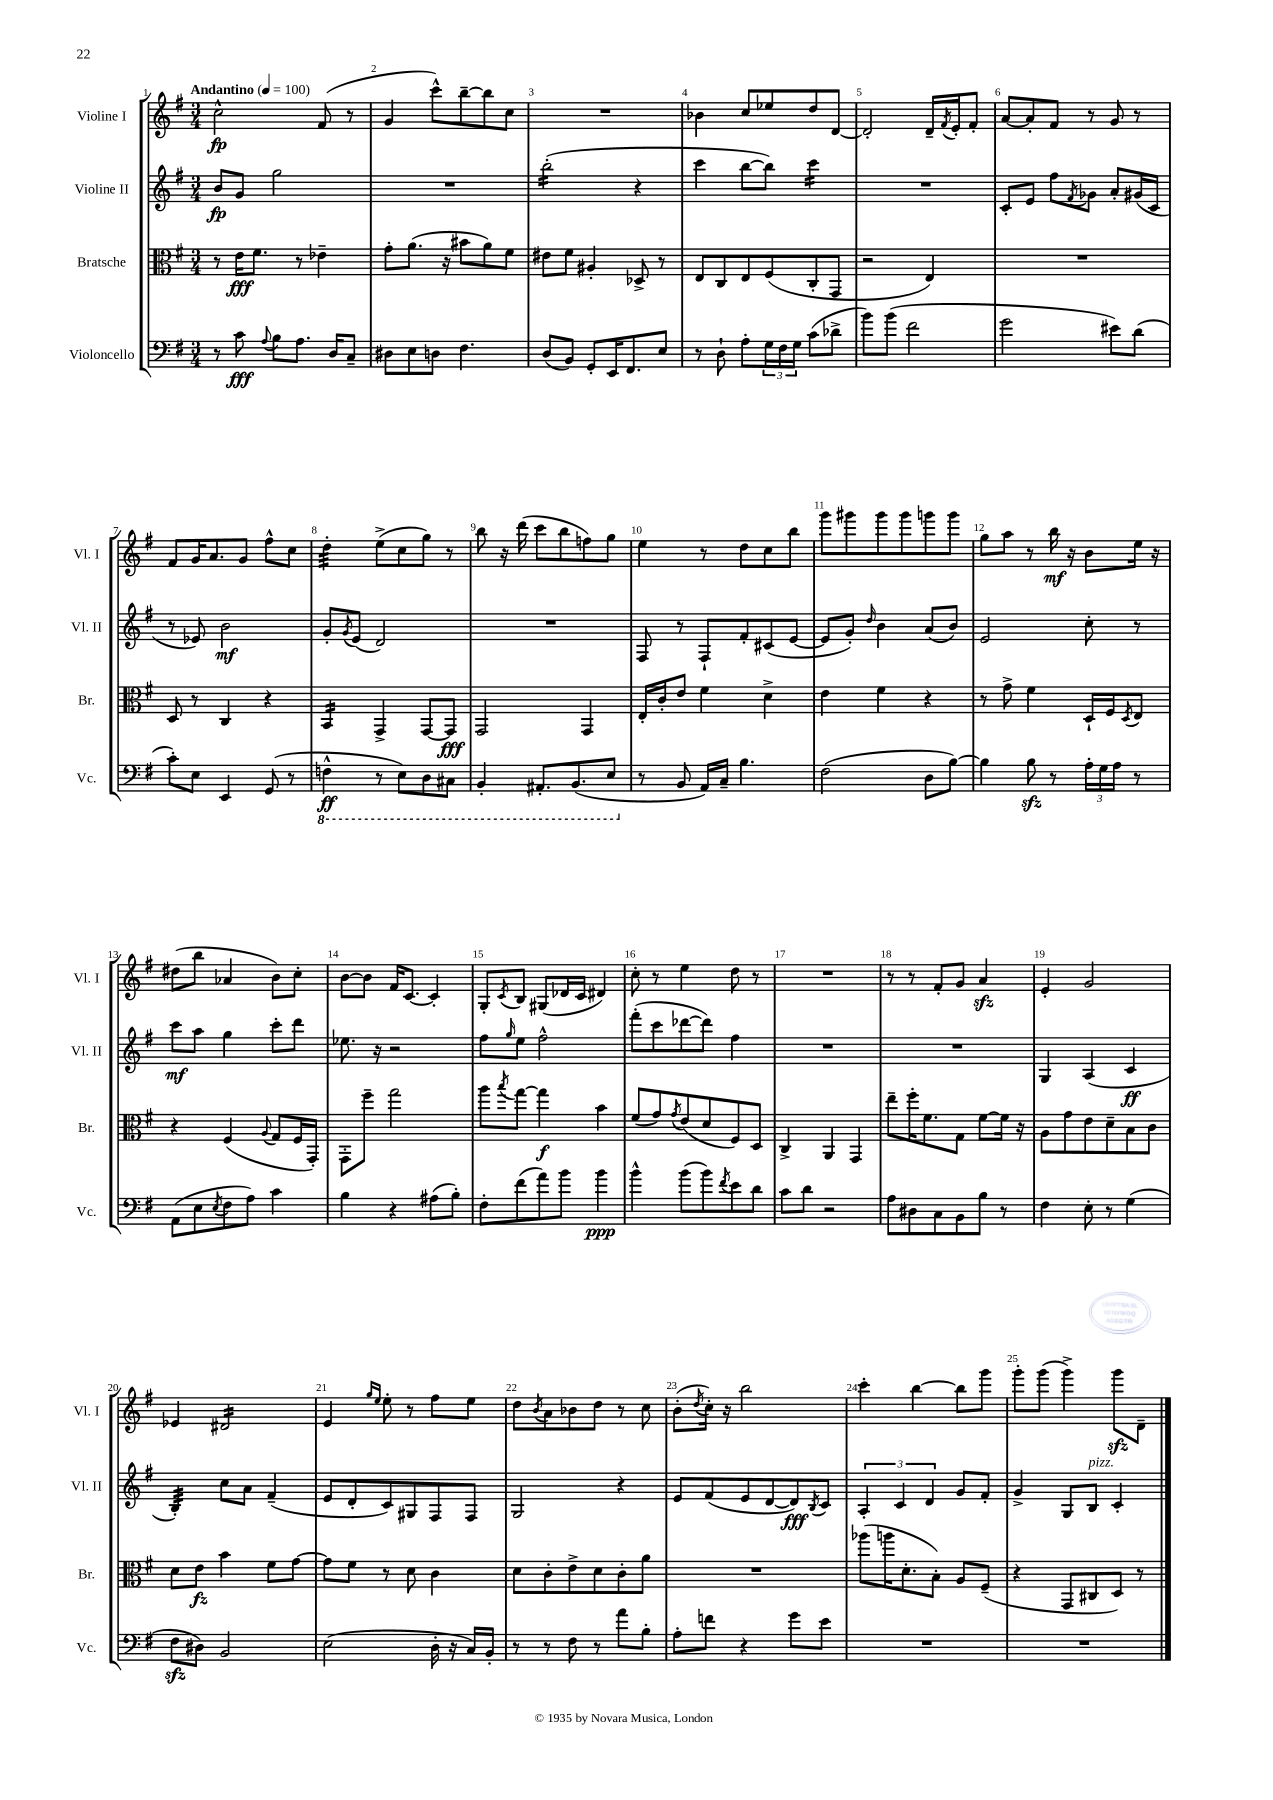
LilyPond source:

<<
\new StaffGroup <<
\new Staff = "s0" \with { instrumentName = "Violine I" shortInstrumentName = "Vl. I" } {
    \clef treble \key g \major \numericTimeSignature \time 3/4 \tempo "Andantino" 4 = 100
    c''2-^\fp fis'8( r8 |
    g'4 c'''8-^) b''8~-- b''8 c''8 |
    R2. |
    bes'4 c''8 ees''8 d''8 d'8~ |
    d'2-. d'16-- \acciaccatura { fis'8 } e'16-. fis'8-. |
    a'8~ a'8-. fis'8 r8 g'8 r8 |
    fis'8 g'16 a'8. g'8 fis''8-^ c''8 |
    d''4:32-. e''8->( c''8 g''8) r8 |
    b''8 r16 d'''16( c'''8 b''8 f''8) g''8 |
    e''4 r8 d''8 c''8 b''8 |
    g'''8 gis'''8 gis'''8 gis'''8 g'''8 g'''8 |
    g''8 a''8 r8 b''16\mf r16 b'8 e''16 r16 |
    dis''8( b''8 aes'4 b'8) c''8-. |
    b'8~ b'8 fis'16 c'8.~ c'4-. |
    g8-. \acciaccatura { c'8 } b8 gis8( des'16 c'16 dis'4) |
    c''8-. r8 e''4 d''8 r8 |
    R2. |
    r8 r8 fis'8-. g'8 a'4\sfz |
    e'4-. g'2 |
    ees'4 dis'2:16 |
    e'4 \grace { g''16 e''16 } e''8-. r8 fis''8 e''8 |
    d''8 \acciaccatura { b'8 } a'8 bes'8 d''8 r8 c''8 |
    b'8-.( \acciaccatura { d''8 } c''16-.) r16 b''2 |
    c'''4-. b''4~ b''8 g'''8 |
    g'''8-. g'''8( g'''4->) g'''8\sfz d'8-- \bar "|." |
}
\new Staff = "s1" \with { instrumentName = "Violine II" shortInstrumentName = "Vl. II" } {
    \clef treble \key g \major \numericTimeSignature \time 3/4
    b'8\fp g'8 g''2 |
    R2. |
    b''2:16-.( r4 |
    c'''4 b''8~ b''8) c'''4:16 |
    R2. |
    c'8-. e'8 fis''8 \acciaccatura { fis'8 } ges'8 a'8-. gis'16( c'16 |
    r8 ees'8) b'2\mf |
    g'8-. \acciaccatura { g'8 } e'8( d'2) |
    R2. |
    fis8 r8 fis8-! fis'8-. cis'8( e'8~ |
    e'8 g'8-.) \grace { d''16 } b'4 a'8( b'8) |
    e'2 c''8-. r8 |
    c'''8\mf a''8 g''4 c'''8-. d'''8 |
    ees''8. r16 r2 |
    fis''8 \grace { g''16 } e''8 fis''2-^ |
    fis'''8-.( c'''8 des'''8~ des'''8) fis''4 |
    R2. |
    R2. |
    g4 a4( c'4\ff |
    b4:32-.) c''8 a'8 fis'4--( |
    e'8 d'8-. c'8) gis8 fis8 fis8 |
    g2 r4 |
    e'8 fis'8( e'8 d'8~ d'8\fff) \acciaccatura { b8 } c'8 |
    \tuplet 3/2 { a4-. c'4 d'4 } g'8 fis'8-. |
    g'4-> g8 b8^\markup { \italic "pizz." } c'4-. \bar "|." |
}
\new Staff = "s2" \with { instrumentName = "Bratsche" shortInstrumentName = "Br." } {
    \clef alto \key g \major \numericTimeSignature \time 3/4
    r8 e'16\fff fis'8. r8 ees'4-- |
    g'8-. a'8.( r16 bis'8 a'8) fis'8 |
    eis'8 fis'8 ais4-. des8-> r8 |
    e8 c8 e8 fis8( c8-. g,8 |
    r2 e4) |
    R2. |
    d8 r8 c4 r4 |
    b,4:16 g,4-> g,8~ g,8\fff |
    g,2 g,4 |
    e16-. c'16-. e'8 fis'4 d'4-> |
    e'4 fis'4 r4 |
    r8 g'8-> fis'4 d16-! fis16 \acciaccatura { d8 } e8 |
    r4 fis4( \appoggiatura { a8 } g8 fis16 g,16-.) |
    g,8-. fis''8-- g''2 |
    a''8 \acciaccatura { b''8 } g''8~ g''4\f b'4 |
    fis'8( g'8) \acciaccatura { g'8 } e'8( d'8 fis8) d8 |
    c4-> a,4 g,4 |
    e''8-- fis''16-. fis'8. g8 fis'8~ fis'16 r16 |
    a8 g'8 e'8 d'8-- b8 c'8 |
    d'8 e'8\fz b'4 fis'8 g'8~ |
    g'8 fis'8 r8 d'8 c'4 |
    d'8 c'8-. e'8-> d'8 c'8-. a'8 |
    R2. |
    aes''8( a''16 d'8.-. b8-.) a8 fis8--( |
    r4 g,8 cis8 d8) r8 \bar "|." |
}
\new Staff = "s3" \with { instrumentName = "Violoncello" shortInstrumentName = "Vc." } {
    \clef bass \key g \major \numericTimeSignature \time 3/4
    r8 c'8\fff \appoggiatura { a8 } b8 a8. d16 c8-- |
    dis8 e8 d8 fis4. |
    d8( b,8) g,8-. e,16 fis,8. e8 |
    r8 d8-! a8-. \tuplet 3/2 { g16 fis16 g16 } c'8( des'8-> |
    b'8) b'8( fis'2 |
    g'2 eis'8) d'8( |
    c'8-.) e8 e,4 g,8( r8 |
    \ottava #-1 f,4-^\ff r8 e,8) d,8 cis,8 |
    b,,4-. ais,,8.-. b,,8.( e,8 \ottava #0 |
    r8 b,8 a,16) c16-- b4. |
    fis2( d8 b8~) |
    b4 b8\sfz r8 \tuplet 3/2 { a16-. g16 a16 } r8 |
    a,8( e8 \acciaccatura { e8 } fis8 a8) c'4 |
    b4 r4 ais8( b8-.) |
    fis8-. fis'8( a'8) b'8 b'4\ppp |
    b'4-^ b'8( b'8) \acciaccatura { fis'8 } e'8 d'8 |
    c'8 d'8 r2 |
    a8 dis8 c8 b,8 b8 r8 |
    fis4 e8-. r8 g4( |
    fis8\sfz dis8) b,2 |
    e2( d16-. r16 c16) b,16-. |
    r8 r8 fis8 r8 a'8 b8-. |
    a8-. f'8 r4 g'8 e'8 |
    R2. |
    R2. \bar "|." |
}
>>
>>
\layout { \context { \Score \override BarNumber.break-visibility = ##(#f #t #t) barNumberVisibility = #all-bar-numbers-visible } }
